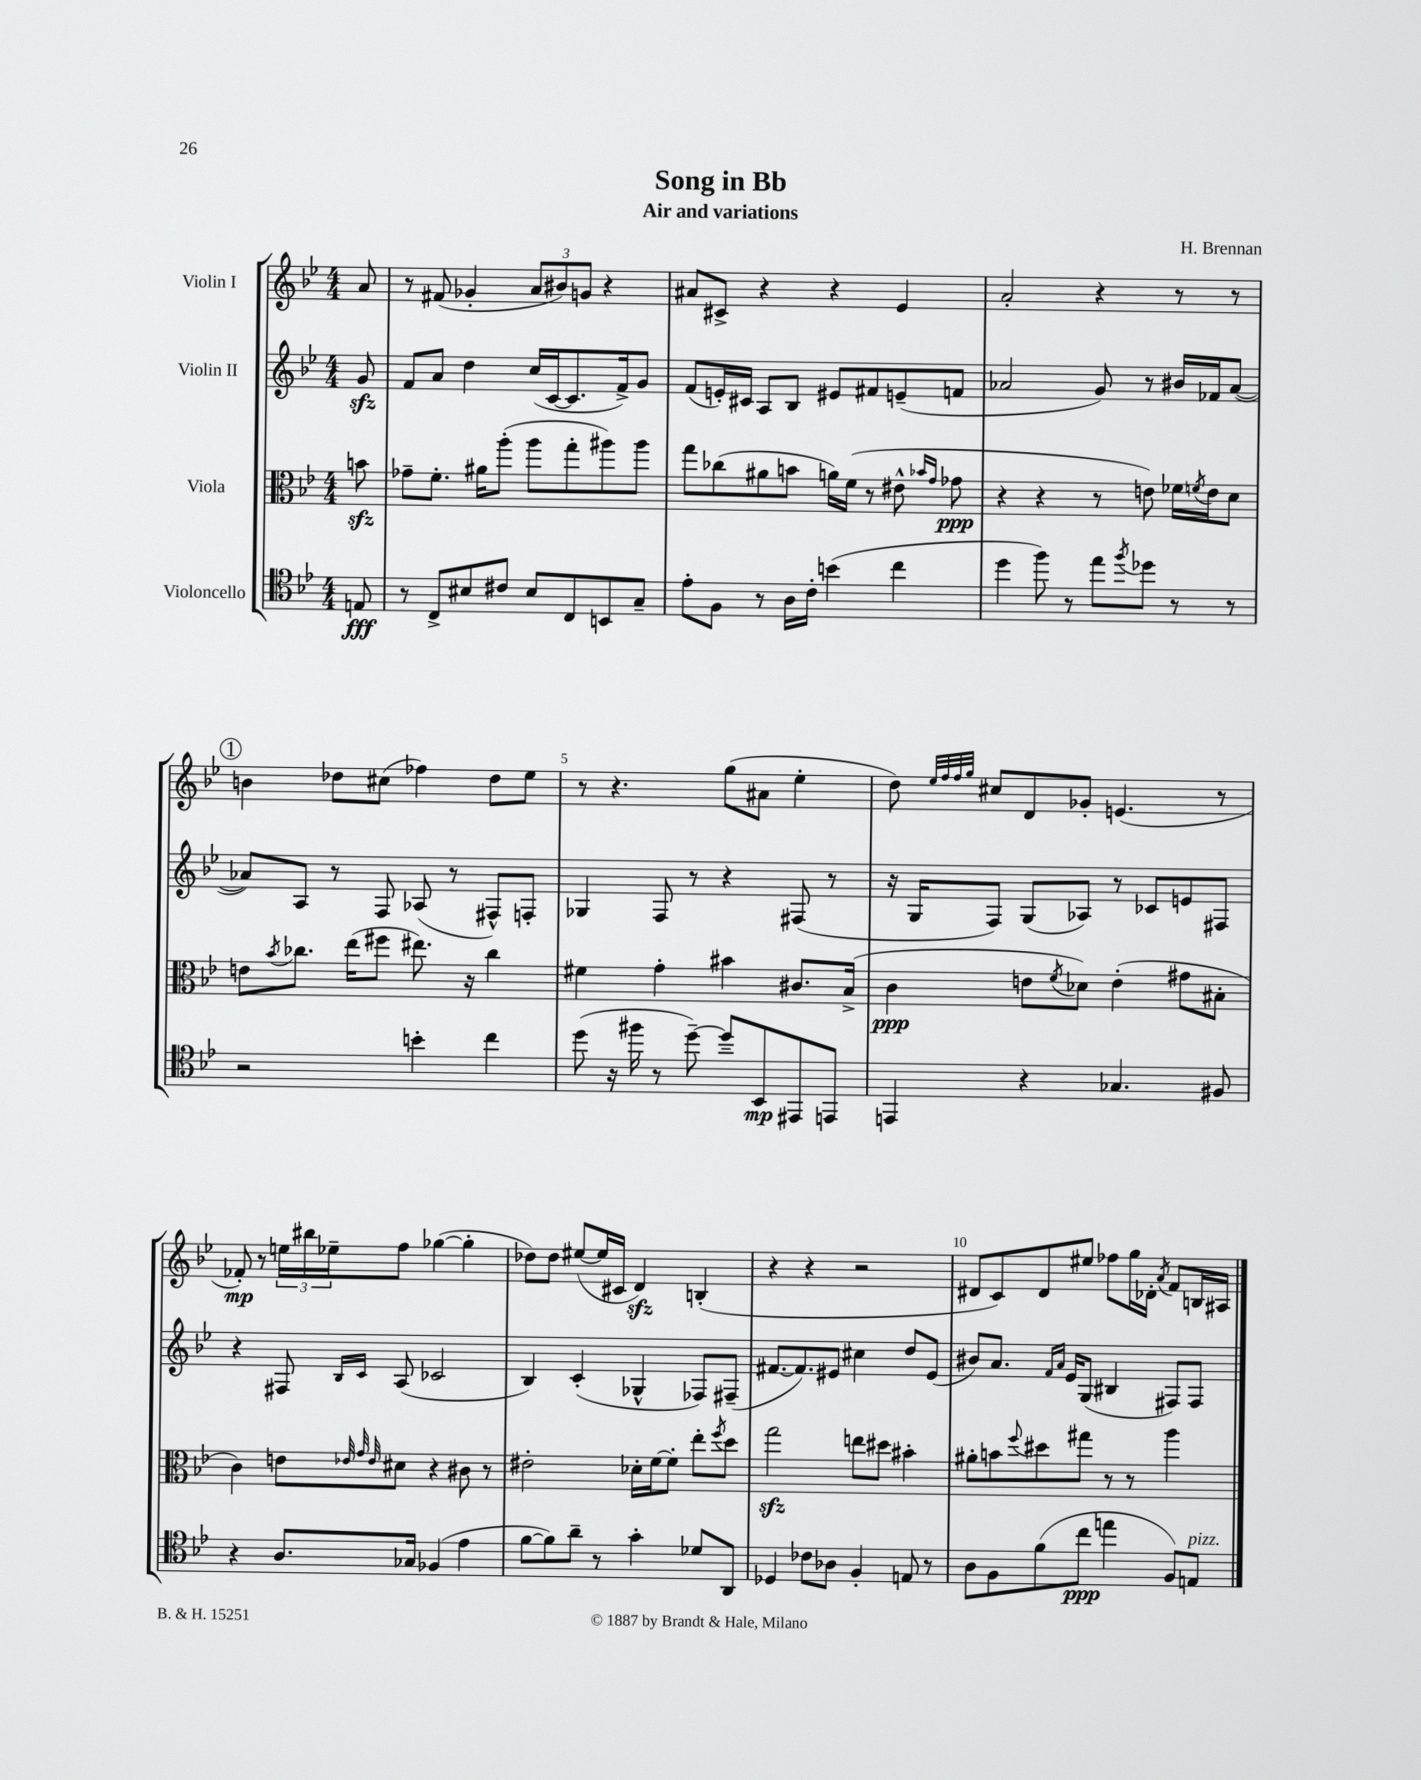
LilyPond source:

\header { title = "Song in Bb" composer = "H. Brennan" subtitle = "Air and variations" }
<<
\new StaffGroup <<
\new Staff = "s0" \with { instrumentName = "Violin I" } {
    \clef treble \key bes \major \numericTimeSignature \time 4/4 \partial 8
    a'8 |
    r8 fis'8( ges'4-. \tuplet 3/2 { a'8 bis'8) g'8 } r4 |
    ais'8 cis'8-> r4 r4 ees'4 |
    a'2-. r4 r8 r8 |
    \mark \markup { \circle "1" } b'4 des''8 cis''8( fes''4) des''8 ees''8 |
    r8 r4. g''8( ais'8 ees''4-. |
    d''8) \grace { ees''32 f''32 f''32 g''32 } cis''8 d'8 ges'8-. e'4.( r8 |
    fes'8-.\mp) r8 \tuplet 3/2 { e''16 bis''16 ees''16-- } f''8 ges''4~( ges''4-. |
    des''8) des''8 eis''8~( eis''16 cis'16 d'4\sfz) b4-.( |
    r4 r4 r2 |
    dis'8 c'8) dis'8 eis''8 fes''8 g''16 des'16-. \acciaccatura { a'8 } f'8 b16 ais16 \bar "|." |
}
\new Staff = "s1" \with { instrumentName = "Violin II" } {
    \clef treble \key bes \major \numericTimeSignature \time 4/4 \partial 8
    g'8\sfz |
    f'8 a'8 d''4 c''16( c'16~ c'8. f'16->) g'8 |
    f'8( e'16-.) cis'16 a8 bes8 eis'8 fis'8 e'8--( f'8 |
    aes'2 g'8) r8 bis'16 fes'16 aes'8~( |
    \mark \markup { \circle "1" } aes'8) a8 r8 f8 aes8( r8 fis8-^) f8-. |
    ges4 f8 r8 r4 fis8( r8 |
    r16 g16 f8) g8( aes8) r8 ces'8 e'8 fis8 |
    r4 fis8 \grace { bes16 c'16 } a8( ces'2 |
    bes4) c'4-.( ges4-^ fes8) fis8--( |
    fis'8.~ fis'8.) eis'8 cis''4 d''8 eis'8( |
    bis'8) a'8. \grace { f'16 a'16 } ees'16 g8( bis4 fis8) fis8 \bar "|." |
}
\new Staff = "s2" \with { instrumentName = "Viola" } {
    \clef alto \key bes \major \numericTimeSignature \time 4/4 \partial 8
    b'8\sfz |
    ges'8-- f'8.-. ais'16 a''8-.( a''8 g''8-. ais''8) ais''8 |
    g''8 ces''8( ais'8 b'8 a'16) f'16( r8 eis'8-^ \grace { bes'16 g'16 } ges'8\ppp |
    r4 r4 r8 e'8) fes'16 \acciaccatura { f'8 } e'16 d'8 |
    \mark \markup { \circle "1" } e'8 \acciaccatura { bes'8 } ces''8. ees''16( fis''8 eis''8.) r16 ces''4 |
    fis'4 g'4-. bis'4 cis'8. bes16->( |
    c'4\ppp e'8 \acciaccatura { f'8 } des'8) e'4-.( gis'8 bis8-. |
    c'4) e'8 \grace { ees'32 g'32 ees'32 } dis'8 r4 cis'8 r8 |
    eis'2-. des'16-. f'16~ f'8-. ees''8-. \acciaccatura { f''8 } d''8 |
    g''2\sfz e''8 dis''8 bis'4-. |
    ais'8-. b'8 \appoggiatura { f''8 } dis''8 gis''8 r8 r8 a''4 \bar "|." |
}
\new Staff = "s3" \with { instrumentName = "Violoncello" } {
    \clef tenor \key bes \major \numericTimeSignature \time 4/4 \partial 8
    e8\fff |
    r8 c8-> bis8 cis'8 bis8 c8 b,8 g8-- |
    ees'8-. f8 r8 a16 c'16-. b'4( c''4 |
    d''4 f''8) r8 ees''8 \acciaccatura { f''8 } des''8 r8 r8 |
    \mark \markup { \circle "1" } r2 b'4-. c''4 |
    d''8( r16 fis''16 r8 d''8~--) d''8-- bes,8\mp eis,8 e,8 |
    e,4 r4 ges4. fis8 |
    r4 a8. ges16 fes4( ees'4 |
    f'8~ f'8) a'8-- r8 g'4-. des'8 a,8 |
    des4 ces'8 aes8 f4-. e8 r8 |
    a8 f8 f'8( c''8\ppp e''4 f8) e8^\markup { \italic "pizz." } \bar "|." |
}
>>
>>
\layout { \context { \Score \override BarNumber.break-visibility = ##(#f #t #t) barNumberVisibility = #(every-nth-bar-number-visible 5) } }
